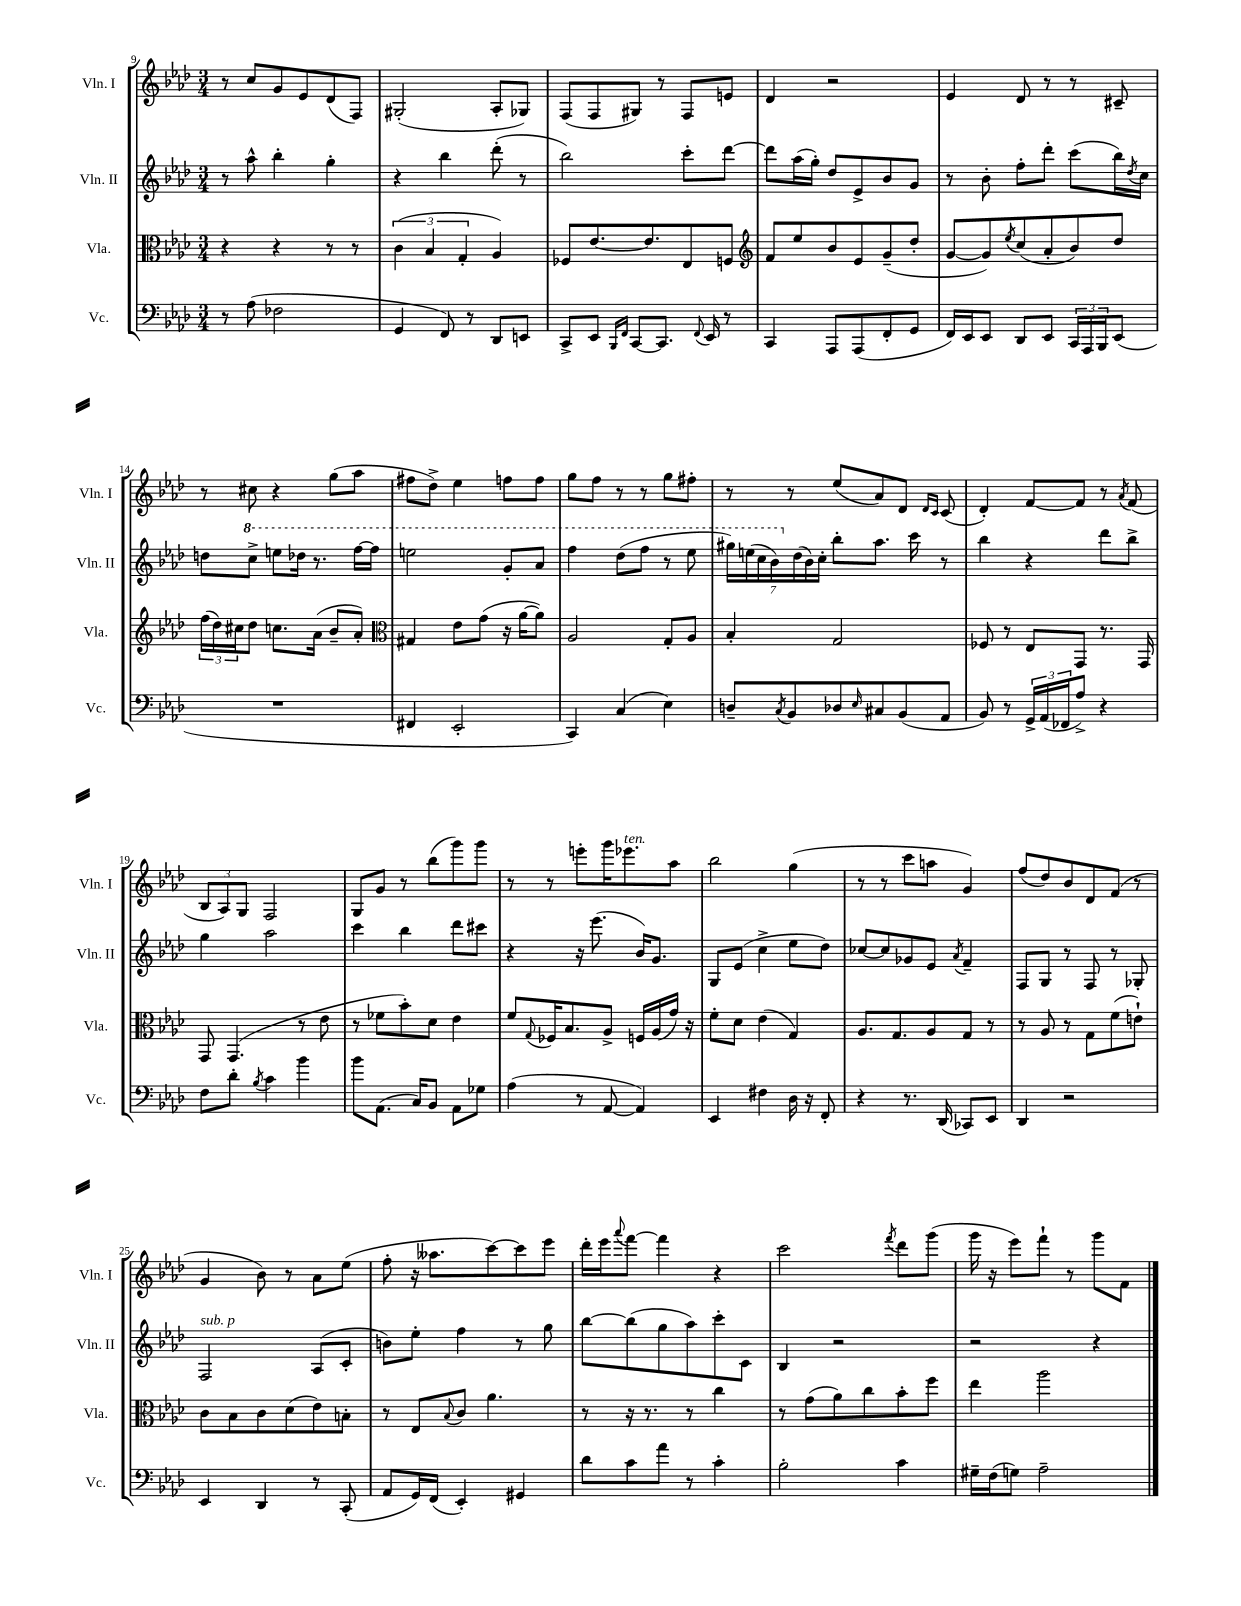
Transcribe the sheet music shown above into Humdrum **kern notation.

**kern	**kern	**kern	**kern
*staff4	*staff3	*staff2	*staff1
*clefF4	*clefC3	*clefG2	*clefG2
*k[b-e-a-d-]	*k[b-e-a-d-]	*k[b-e-a-d-]	*k[b-e-a-d-]
*M3/4	*M3/4	*M3/4	*M3/4
8r	4r	8r	8r
(8A-	.	8aa-^^	8cc
2F-	4r	4bb-'	8g
.	.	.	8e-
.	8r	4gg'	(8d-
.	8r	.	8F)
=	=	=	=
4GG	(6c	4r	(2G#'
.	6B-	.	.
8FF)	.	4bb-	.
.	6G'	.	.
8r	.	.	.
8DD-	4A-)	(8ddd-'	8A-'
8EE	.	8r	8G-)
=	=	=	=
8CC^	8F-	2bb-)	(8F
8EE-	[8.e-	.	8F
16qqBBB-	.	.	.
16qqFF	.	.	.
[8CC	.	.	8G#)
.	8.e-]	.	.
8.CC]	.	.	8r
.	8E-	8ccc'	8F
8qqFF	.	.	.
16EE-	.	.	.
8r	8F	[8ddd-	8e
=	=	=	=
*	*clefG2	*	*
4CC	8f	8ddd-]	4d-
.	8ee-	(16aa-	.
.	.	16gg')	.
8AAA-	8b-	8dd-	2r
(8AAA-	8e-	8e-^	.
8FF'	(8g~	8b-	.
8GG	8dd-'	8g	.
=	=	=	=
16FF)	[8g	8r	4e-
16EE-	.	.	.
8EE-	8g])	8b-'	.
.	8qee-	.	.
8DD-	(8cc	8ff'	8d-
8EE-	8a-'	8ddd-'	8r
24CC	8b-)	(8ccc	8r
24AAA-	.	.	.
24BBB-	.	.	.
(8EE-	8dd-	16bb-)	8c#~
.	.	8qdd-	.
.	.	16cc	.
=	=	=	=
2.r	(24ff	8dd	8r
.	24dd-)	.	.
.	24cc#	.	.
.	8dd-	8ccc^	8cc#
.	8.cc	8eee	4r
.	.	16ddd-	.
.	(16a-	8.r	.
.	8b-~	.	(8gg
.	8a-')	[16fff	8aa-
.	.	16fff]	.
=	=	=	=
*	*clefC3	*	*
4FF#	4G#	2eee	8ff#
.	.	.	8dd-^)
2EE-'	8e-	.	4ee-
.	(8g	.	.
.	16r	8gg'	8ff
.	[16a-	.	.
.	8a-])	8aa-	8ff
=	=	=	=
4CC)	2A-	4fff	8gg
.	.	.	8ff
(4C	.	(8ddd-	8r
.	.	8fff	8r
4E-)	8G'	8r	8gg
.	8A-	8eee-	8ff#'
=	=	=	=
8D~	4B-'	28ggg#)	8r
.	.	(28eee	.
.	.	28ccc	.
.	.	28bb-)	.
8qC	.	.	.
8BB-	.	.	8r
.	.	(28dd-	.
.	.	28b-)	.
.	.	28cc'	.
8D-	2G	8bb-'	(8ee-
16qqE-	.	.	.
8C#	.	8.aa-	8a-)
(8BB-	.	.	8d-
.	.	16ccc	.
.	.	.	16qqd-
.	.	.	16qqc
8AA-	.	8r	(8c
=	=	=	=
8BB-)	8F-	4bb-	4d-')
8r	8r	.	.
24GG^	8E-	4r	[8f
(24AA-	.	.	.
24FF-	.	.	.
8A-^)	8GG	.	8f]
4r	8.r	8ddd-	8r
.	.	.	8qa-
.	.	8bb-^	(8f
.	16GG	.	.
=	=	=	=
8F	8GG	4gg	12B-
.	.	.	12A-)
8d-'	(4.GG	.	.
.	.	.	12G
8qB-	.	.	.
4c	.	2aa-	2F
4b-	8r	.	.
.	8e-	.	.
=	=	=	=
8b-	8r	4ccc	8G
(8.AA-	8f-	.	8g
.	8b-')	4bb-	8r
16C)	.	.	.
8BB-	8d-	.	(8bb-
8AA-	4e-	8ddd-	8ggg)
8G-	.	8ccc#	8ggg
=	=	=	=
(4A-	8f	4r	8r
.	8qqG	.	.
.	16F-	.	8r
.	8.B-	.	.
8r	.	16r	8eee'
.	.	(8.eee-	.
[8AA-	8A-^	.	16ggg
.	.	.	8.eee-
4AA-])	16F	16b-)	.
.	(16A-	8.g	.
.	16g)	.	8aa-
.	16r	.	.
=	=	=	=
4EE-	8f'	8G	2bb-
.	8d-	(8e-	.
4F#	(4e-	4cc^	.
16D-	4G)	8ee-	(4gg
16r	.	.	.
8FF'	.	8dd-)	.
=	=	=	=
4r	8.A-	[8cc-	8r
.	.	8cc-]	8r
.	8.G	.	.
8.r	.	8g-	8ccc
.	8A-	8e-	8aa
(16DD-	.	.	.
.	.	8qa-	.
8CC-)	8G	4f~	4g)
8EE-	8r	.	.
=	=	=	=
4DD-	8r	8F	(8ff
.	8A-	8G	8dd-)
2r	8r	8r	8b-
.	8G	8F	8d-
.	(8f	8r	(8f
.	8e`)	8G-'	8r
=	=	=	=
4EE-	8c	2F	4g
.	8B-	.	.
4DD-	8c	.	8b-)
.	(8d-	.	8r
8r	8e-)	(8A-	8a-
(8CC'	8B'	8c'	(8ee-
=	=	=	=
8AA-	8r	8b)	8ff'
16GG)	8E-	8ee-'	16r
(16FF	.	.	8.aa--
.	8qqB-	.	.
4EE-')	8c	4ff	.
.	4.a-	.	[8ccc)
4GG#	.	8r	8ccc]
.	.	8gg	8eee-
=	=	=	=
8d-	8r	[8bb-	16ddd-'
.	.	.	16eee-
.	.	.	8qqaaa-
8c	16r	(8bb-]	[8fff
.	8.r	.	.
8a-	.	8gg	4fff]
8r	8r	8aa-)	.
4c'	4cc	8ccc'	4r
.	.	8c	.
=	=	=	=
2B-'	8r	4B-	2ccc
.	(8g	.	.
.	8a-)	2r	.
.	8cc	.	.
.	.	.	8qfff
4c	8b-'	.	8ddd-
.	8ff	.	(8ggg
=	=	=	=
16G#~	4ee-	2r	16ggg
(16F	.	.	16r
8G)	.	.	8eee-)
2A-~	2aa-	.	8fff`
.	.	.	8r
.	.	4r	8ggg
.	.	.	8f
==	==	==	==
*-	*-	*-	*-
